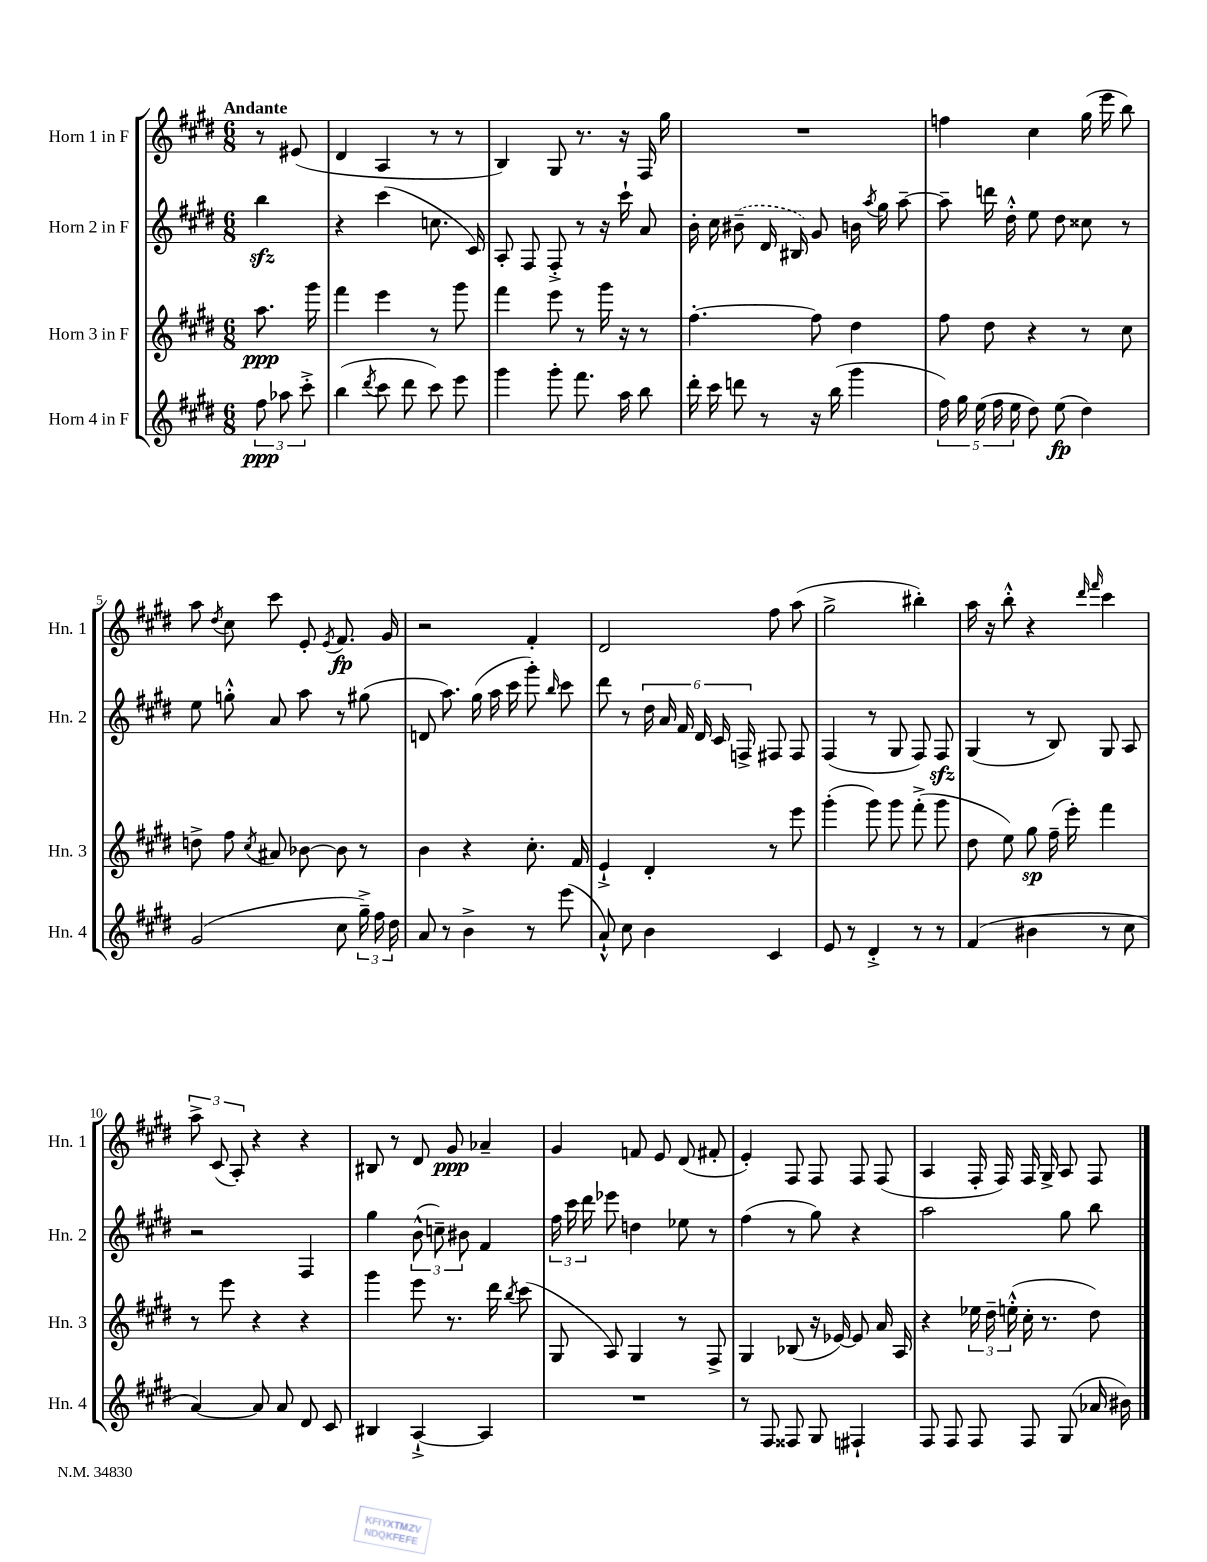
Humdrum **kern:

**kern	**dynam	**kern	**dynam	**kern	**kern	**dynam
*part4	*part4	*part3	*part3	*part2	*part1	*part1
*staff4	*staff4	*staff3	*staff3	*staff2	*staff1	*staff1
*I"Horn 4 in F	*	*I"Horn 3 in F	*	*I"Horn 2 in F	*I"Horn 1 in F	*
*I'Hn. 4	*	*I'Hn. 3	*	*I'Hn. 2	*I'Hn. 1	*
*clefG2	*	*clefG2	*	*clefG2	*clefG2	*
*k[f#c#g#d#]	*	*k[f#c#g#d#]	*	*k[f#c#g#d#]	*k[f#c#g#d#]	*
*M6/8	*	*M6/8	*	*M6/8	*M6/8	*
=	=	=	=	=	=	=
!	!	!	!	!	!LO:TX:a:B:t=Andante	!
12ff#\	ppp	8.aa\	ppp	4bbzz\	8r	.
12aa-X\	.	.	.	.	.	.
.	.	.	.	.	(8e#X/	.
12ccc#'^\	.	.	.	.	.	.
.	.	16ggg#\	.	.	.	.
=1	=1	=1	=1	=1	=1	=1
(4bb\	.	4fff#\	.	4r	4d#/	.
8qddd#/	.	.	.	.	.	.
8ccc#\	.	4eee\	.	(4ccc#\	4A/	.
8ddd#\	.	.	.	.	.	.
8ccc#\)	.	8r	.	8.ccn\	8r	.
8eee\	.	8ggg#\	.	.	8r	.
.	.	.	.	16c#/)	.	.
=2	=2	=2	=2	=2	=2	=2
4ggg#\	.	4fff#\	.	8A'/	4B/)	.
.	.	.	.	8F#/	.	.
8ggg#'\	.	8eee\	.	8F#'^/	8G#/	.
8.fff#\	.	8r	.	8r	8.r	.
.	.	16ggg#\	.	16r	.	.
16aa\	.	16r	.	16ccc#`\	16r	.
8bb\	.	8r	.	8a/	16F#/	.
.	.	.	.	.	16gg#\	.
=3	=3	=3	=3	=3	=3	=3
16ddd#'\	.	[4.ff#'\	.	16b'\	2.r	.
16ccc#\	.	.	.	16cc#\	.	.
8dddn\	.	.	.	(8b#X~\	.	.
8r	.	.	.	16d#/	.	.
.	.	.	.	16B#X/)	.	.
16r	.	8ff#\]	.	8g#/	.	.
(16bb\	.	.	.	.	.	.
4ggg#\	.	4dd#\	.	16bn\	.	.
.	.	.	.	8qaa/	.	.
.	.	.	.	16gg#\	.	.
.	.	.	.	[8aa~\	.	.
=4	=4	=4	=4	=4	=4	=4
20ff#\)	.	8ff#\	.	8aa~\]	4ffn\	.
20gg#\	.	.	.	.	.	.
(20ee\	.	.	.	.	.	.
.	.	8dd#\	.	16dddn\	.	.
20ff#\	.	.	.	.	.	.
.	.	.	.	16dd#'^^\	.	.
20ee\	.	.	.	.	.	.
8dd#\)	.	4r	.	8ee\	4cc#\	.
(8ee\	fp	.	.	8dd#\	.	.
4dd#\)	.	8r	.	8cc##X\	(16gg#\	.
.	.	.	.	.	16eee\	.
.	.	8cc#\	.	8r	8bb\)	.
!!LO:LB:g=z
=5	=5	=5	=5	=5	=5	=5
(2g#/	.	8ddn^\	.	8ee\	8aa\	.
.	.	.	.	.	8qdd#/	.
.	.	8ff#\	.	8ggn'^^\	8cc#\	.
.	.	8qcc#/	.	.	.	.
.	.	8a#X/	.	8a/	8ccc#\	.
.	.	[8b-X\	.	8aa\	8e'/	.
.	.	.	.	.	8qe/	.
8cc#\	.	8b-\]	.	8r	8.f#/	fp
24gg#~^\)	.	8r	.	(8gg#X\	.	.
24ff#\	.	.	.	.	.	.
.	.	.	.	.	16g#/	.
24dd#\	.	.	.	.	.	.
=6	=6	=6	=6	=6	=6	=6
8a/	.	4b\	.	8dn/	2r	.
8r	.	.	.	8.aa\)	.	.
4b^\	.	4r	.	.	.	.
.	.	.	.	(16gg#\	.	.
.	.	.	.	16aa\	.	.
.	.	.	.	16ccc#\	.	.
8r	.	8.cc#'\	.	8ggg#'\)	4f#'/	.
.	.	.	.	16qqbb/	.	.
(8eee\	.	.	.	8ccc#\	.	.
.	.	16f#/	.	.	.	.
=7	=7	=7	=7	=7	=7	=7
8a`^^/)	.	4e`^/	.	8ddd#\	2d#/	.
8cc#\	.	.	.	8r	.	.
4b\	.	4d#'/	.	24dd#\	.	.
.	.	.	.	24a/	.	.
.	.	.	.	24f#/	.	.
.	.	.	.	24d#/	.	.
.	.	.	.	24c#/	.	.
.	.	.	.	24Fn^/	.	.
4c#/	.	8r	.	8F#X/	8ff#\	.
.	.	8eee\	.	8F#/	(8aa\	.
=8	=8	=8	=8	=8	=8	=8
8e/	.	(4ggg#'\	.	(4F#/	2gg#^\	.
8r	.	.	.	.	.	.
4d#'^/	.	8ggg#\)	.	8r	.	.
.	.	8ggg#\	.	8G#/	.	.
8r	.	(8fff#'^\	.	8F#/)	4bb#X'\)	.
8r	.	8ggg#\	.	8F#zz/	.	.
=9	=9	=9	=9	=9	=9	=9
(4f#/	.	8dd#\	.	(4G#/	16aa\	.
.	.	.	.	.	16r	.
.	.	8ee\)	.	.	8bb'^^\	.
4b#X\	.	8gg#\	sp	8r	4r	.
.	.	(16ff#~\	.	8B/)	.	.
.	.	16eee'\)	.	.	.	.
.	.	.	.	.	16qqddd#/	.
.	.	.	.	.	16qqfff#/	.
8r	.	4fff#\	.	8G#/	4ccc#\	.
8cc#\	.	.	.	8A/	.	.
!!LO:LB:g=z
=10	=10	=10	=10	=10	=10	=10
[4a/)	.	8r	.	2r	12aa^\	.
.	.	.	.	.	(12c#/	.
.	.	8eee\	.	.	.	.
.	.	.	.	.	12A'/)	.
8a/]	.	4r	.	.	4r	.
8a/	.	.	.	.	.	.
8d#/	.	4r	.	4F#/	4r	.
8c#/	.	.	.	.	.	.
=11	=11	=11	=11	=11	=11	=11
4B#X/	.	4ggg#\	.	4gg#\	8B#X/	.
.	.	.	.	.	8r	.
[4A`^/	.	8eee\	.	(12b^^\	8d#/	.
.	.	.	.	12ccn~\)	.	.
.	.	8.r	.	.	8g#/	ppp
.	.	.	.	12b#X\	.	.
4A/]	.	.	.	4f#/	4a-X~/	.
.	.	16ddd#\	.	.	.	.
.	.	8qbb/	.	.	.	.
.	.	(8ccc#\	.	.	.	.
=12	=12	=12	=12	=12	=12	=12
2.r	.	8G#/	.	24ff#\	4g#/	.
.	.	.	.	24ccc#\	.	.
.	.	.	.	24ddd#\	.	.
.	.	8A/)	.	8eee-X\	.	.
.	.	4G#/	.	4ddn\	8fn/	.
.	.	.	.	.	8e/	.
.	.	8r	.	8ee-X\	(8d#/	.
.	.	8F#^/	.	8r	8f#X'/	.
=13	=13	=13	=13	=13	=13	=13
8r	.	4G#/	.	(4ff#\	4e'/)	.
8F#/	.	.	.	.	.	.
8F##X/	.	(8B-X/	.	8r	8F#/	.
8G#/	.	16r	.	8gg#\)	8F#/	.
.	.	[16e-X/)	.	.	.	.
4F#X`/	.	8e-/]	.	4r	8F#/	.
.	.	16a/	.	.	(8F#/	.
.	.	16A/	.	.	.	.
=14	=14	=14	=14	=14	=14	=14
8F#/	.	4r	.	2aa\	4A/	.
8F#/	.	.	.	.	.	.
8F#/	.	24ee-X\	.	.	16F#'/	.
.	.	24dd#~\	.	.	.	.
.	.	.	.	.	16F#/)	.
.	.	(24een'^^\	.	.	.	.
8F#/	.	16cc#'\	.	.	16F#/	.
.	.	8.r	.	.	16G#^/	.
(8G#/	.	.	.	8gg#\	8A/	.
16a-X/	.	8dd#\)	.	8bb\	8F#/	.
16b#X\)	.	.	.	.	.	.
==	==	==	==	==	==	==
*-	*-	*-	*-	*-	*-	*-
